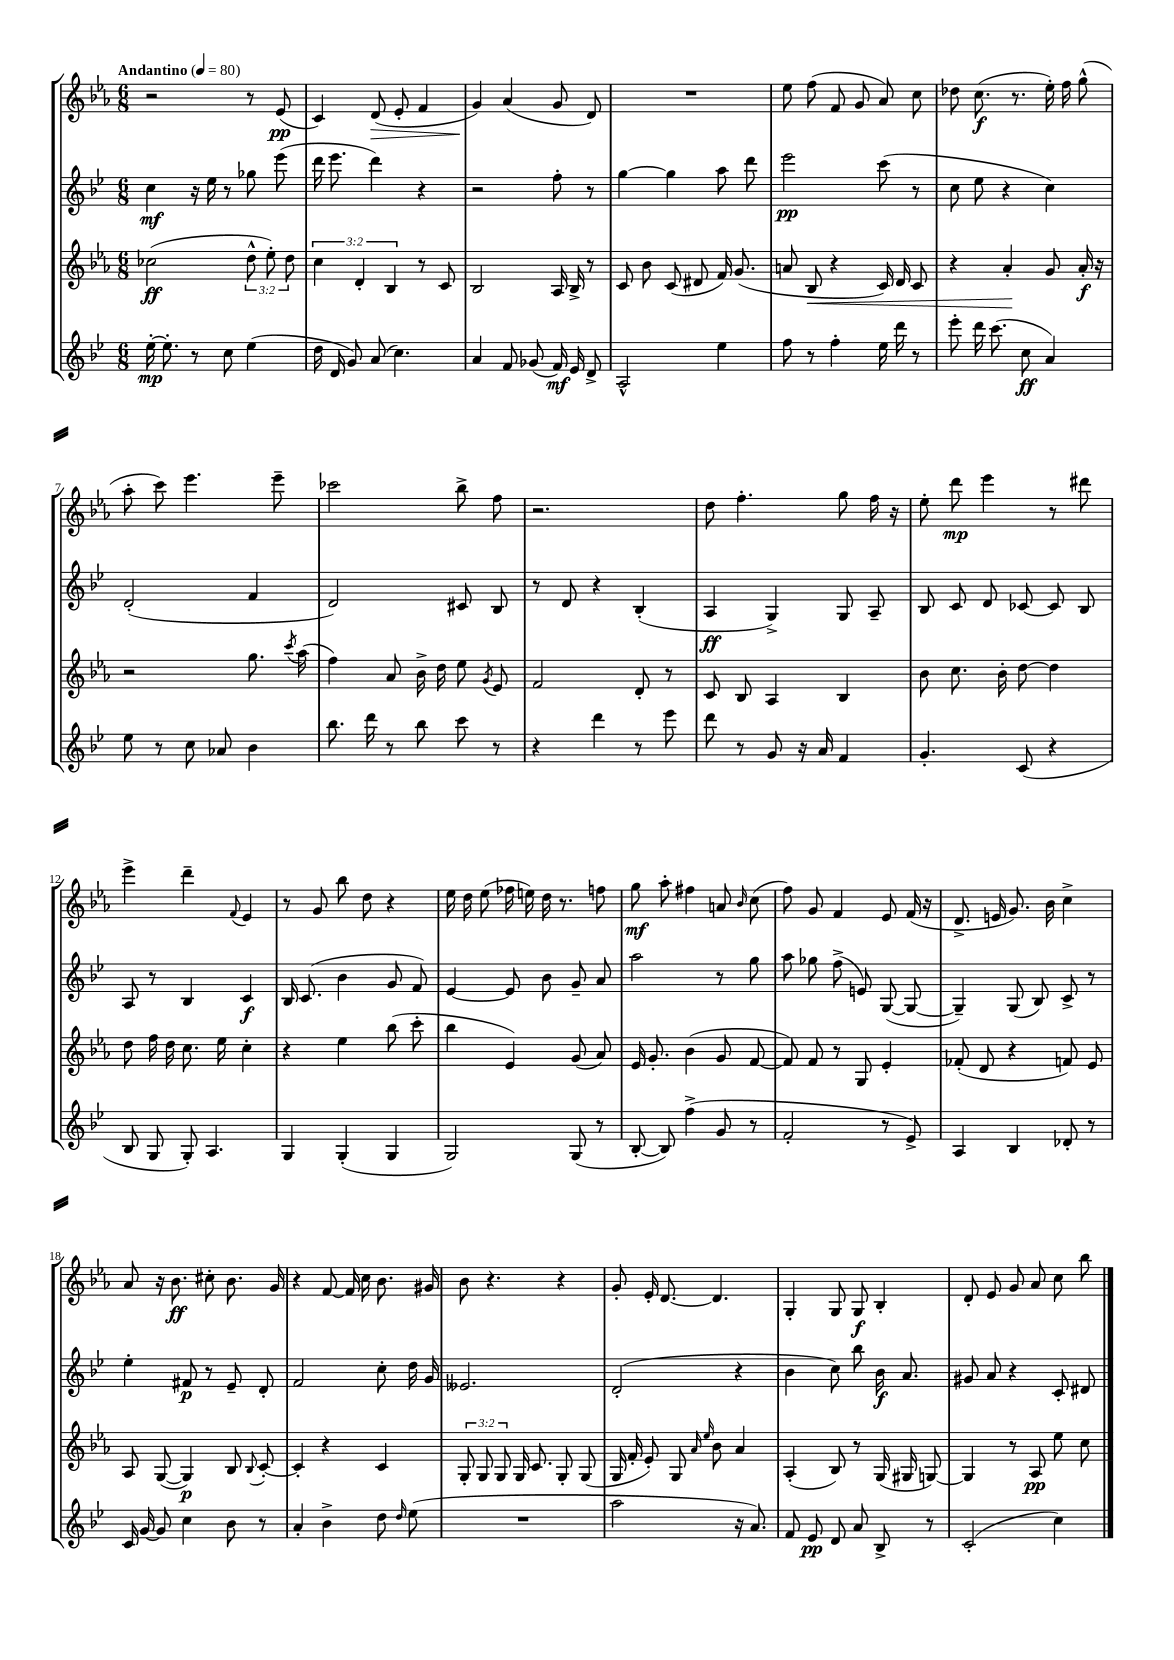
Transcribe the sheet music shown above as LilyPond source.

<<
\new StaffGroup <<
\new Staff = "s0" {
    \clef treble \key ees \major \numericTimeSignature \time 6/8 \tempo "Andantino" 4 = 80
    \autoBeamOff r2 r8 ees'8\pp( |
    c'4) d'8\>( ees'8-. f'4 |
    g'4\!) aes'4( g'8 d'8) |
    R2. |
    ees''8 f''8( f'8 g'8 aes'8) c''8 |
    des''8 c''8.\f( r8. ees''16-.) f''16 g''8-^( |
    aes''8-. c'''8) ees'''4. ees'''8-- |
    ces'''2 bes''8-> f''8 |
    r2. |
    d''8 f''4.-. g''8 f''16 r16 |
    ees''8-. d'''8\mp ees'''4 r8 dis'''8 |
    ees'''4-> d'''4-- \appoggiatura { f'8 } ees'4 |
    r8 g'8 bes''8 d''8 r4 |
    ees''16 d''16 ees''8( fes''16 e''16) d''16 r8. f''8 |
    g''8\mf aes''8-. fis''4 a'8 \grace { bes'16 } c''8( |
    f''8) g'8 f'4 ees'8 f'16( r16 |
    d'8.-> e'16 g'8.) bes'16 c''4-> |
    aes'8 r16 bes'8.\ff cis''8-. bes'8. g'16 |
    r4 f'8~ f'16 c''16 bes'8. gis'16 |
    bes'8 r4. r4 |
    g'8-. ees'16-. d'8.~ d'4. |
    g4-. g8 g8\f bes4-. |
    d'8-. ees'8 g'8 aes'8 c''8 bes''8 \bar "|." |
}
\new Staff = "s1" {
    \clef treble \key bes \major \numericTimeSignature \time 6/8
    \autoBeamOff c''4\mf r16 ees''16 r8 ges''8 ees'''8( |
    d'''16 ees'''8. d'''4) r4 |
    r2 f''8-. r8 |
    g''4~ g''4 a''8 d'''8 |
    ees'''2\pp c'''8( r8 |
    c''8 ees''8 r4 c''4) |
    d'2-.( f'4 |
    d'2) cis'8 bes8 |
    r8 d'8 r4 bes4-.( |
    a4\ff g4->) g8 a8-- |
    bes8 c'8 d'8 ces'8~ ces'8 bes8 |
    a8 r8 bes4 c'4\f |
    bes16 c'8.( bes'4 g'8 f'8) |
    ees'4~ ees'8 bes'8 g'8-- a'8 |
    a''2 r8 g''8 |
    a''8 ges''8 f''8->( e'8) g8~( g8~ |
    g4--) g8( bes8) c'8-> r8 |
    ees''4-. fis'8\p r8 ees'8-- d'8-. |
    f'2 c''8-. d''16 g'16 |
    eeses'2. |
    d'2-.( r4 |
    bes'4 c''8) bes''8 bes'16\f a'8. |
    gis'8 a'8 r4 c'8-. dis'8 \bar "|." |
}
\new Staff = "s2" {
    \clef treble \key ees \major \numericTimeSignature \time 6/8 \override Staff.TupletNumber.text = #tuplet-number::calc-fraction-text
    \autoBeamOff ces''2\ff( \tuplet 3/2 { d''8-^ ees''8-.) d''8 } |
    \tuplet 3/2 { c''4 d'4-. bes4 } r8 c'8 |
    bes2 aes16 bes16-> r8 |
    c'8 bes'8 c'8( dis'8 f'16) g'8.( |
    a'8 bes8\< r4 c'16) d'16 c'8 |
    r4 aes'4-.\! g'8 aes'16-.\f r16 |
    r2 g''8. \acciaccatura { c'''8 } aes''16( |
    f''4) aes'8 bes'16-> d''16 ees''8 \acciaccatura { g'8 } ees'8 |
    f'2 d'8-. r8 |
    c'8 bes8 aes4 bes4 |
    bes'8 c''8. bes'16-. d''8~ d''4 |
    d''8 f''16 d''16 c''8. ees''16 c''4-. |
    r4 ees''4 bes''8( c'''8-. |
    bes''4 ees'4) g'8( aes'8) |
    ees'16 g'8.-. bes'4( g'8 f'8~ |
    f'8) f'8 r8 g8 ees'4-. |
    fes'8-.( d'8 r4 f'8) ees'8 |
    aes8 g8~( g4\p) bes8 \appoggiatura { bes8 } c'8~-. |
    c'4-. r4 c'4 |
    \tuplet 3/2 { g8-. g8 g8 } g16 c'8. g8-. g8( |
    g16 f'16-. ees'8-.) g8 \grace { aes'16 ees''16 } bes'8 aes'4 |
    aes4-.( bes8) r8 g16( gis16 g8~) |
    g4 r8 aes8\pp ees''8 c''8 \bar "|." |
}
\new Staff = "s3" {
    \clef treble \key bes \major \numericTimeSignature \time 6/8
    \autoBeamOff ees''16~-.\mp ees''8.-. r8 c''8 ees''4( |
    d''16 d'16 g'8) a'8( c''4.) |
    a'4 f'8 ges'8( f'16\mf) ees'16 d'8-> |
    a2-^ ees''4 |
    f''8 r8 f''4-. ees''16 d'''16 r8 |
    ees'''8-. d'''16 c'''8.( c''8\ff a'4) |
    ees''8 r8 c''8 aes'8 bes'4 |
    bes''8. d'''16 r8 bes''8 c'''8 r8 |
    r4 d'''4 r8 ees'''8 |
    d'''8 r8 g'8 r16 a'16 f'4 |
    g'4.-. c'8( r4 |
    bes8 g8 g8-.) a4. |
    g4 g4-.( g4 |
    g2) g8( r8 |
    bes8~-. bes8) f''4->( g'8 r8 |
    f'2-. r8 ees'8->) |
    a4 bes4 des'8-. r8 |
    c'16 g'16~ g'8 c''4 bes'8 r8 |
    a'4-. bes'4-> d''8 \grace { d''16 } ees''8( |
    R2. |
    a''2 r16 a'8.) |
    f'8 ees'8\pp d'8 a'8 bes8-> r8 |
    c'2-.( c''4) \bar "|." |
}
>>
>>
